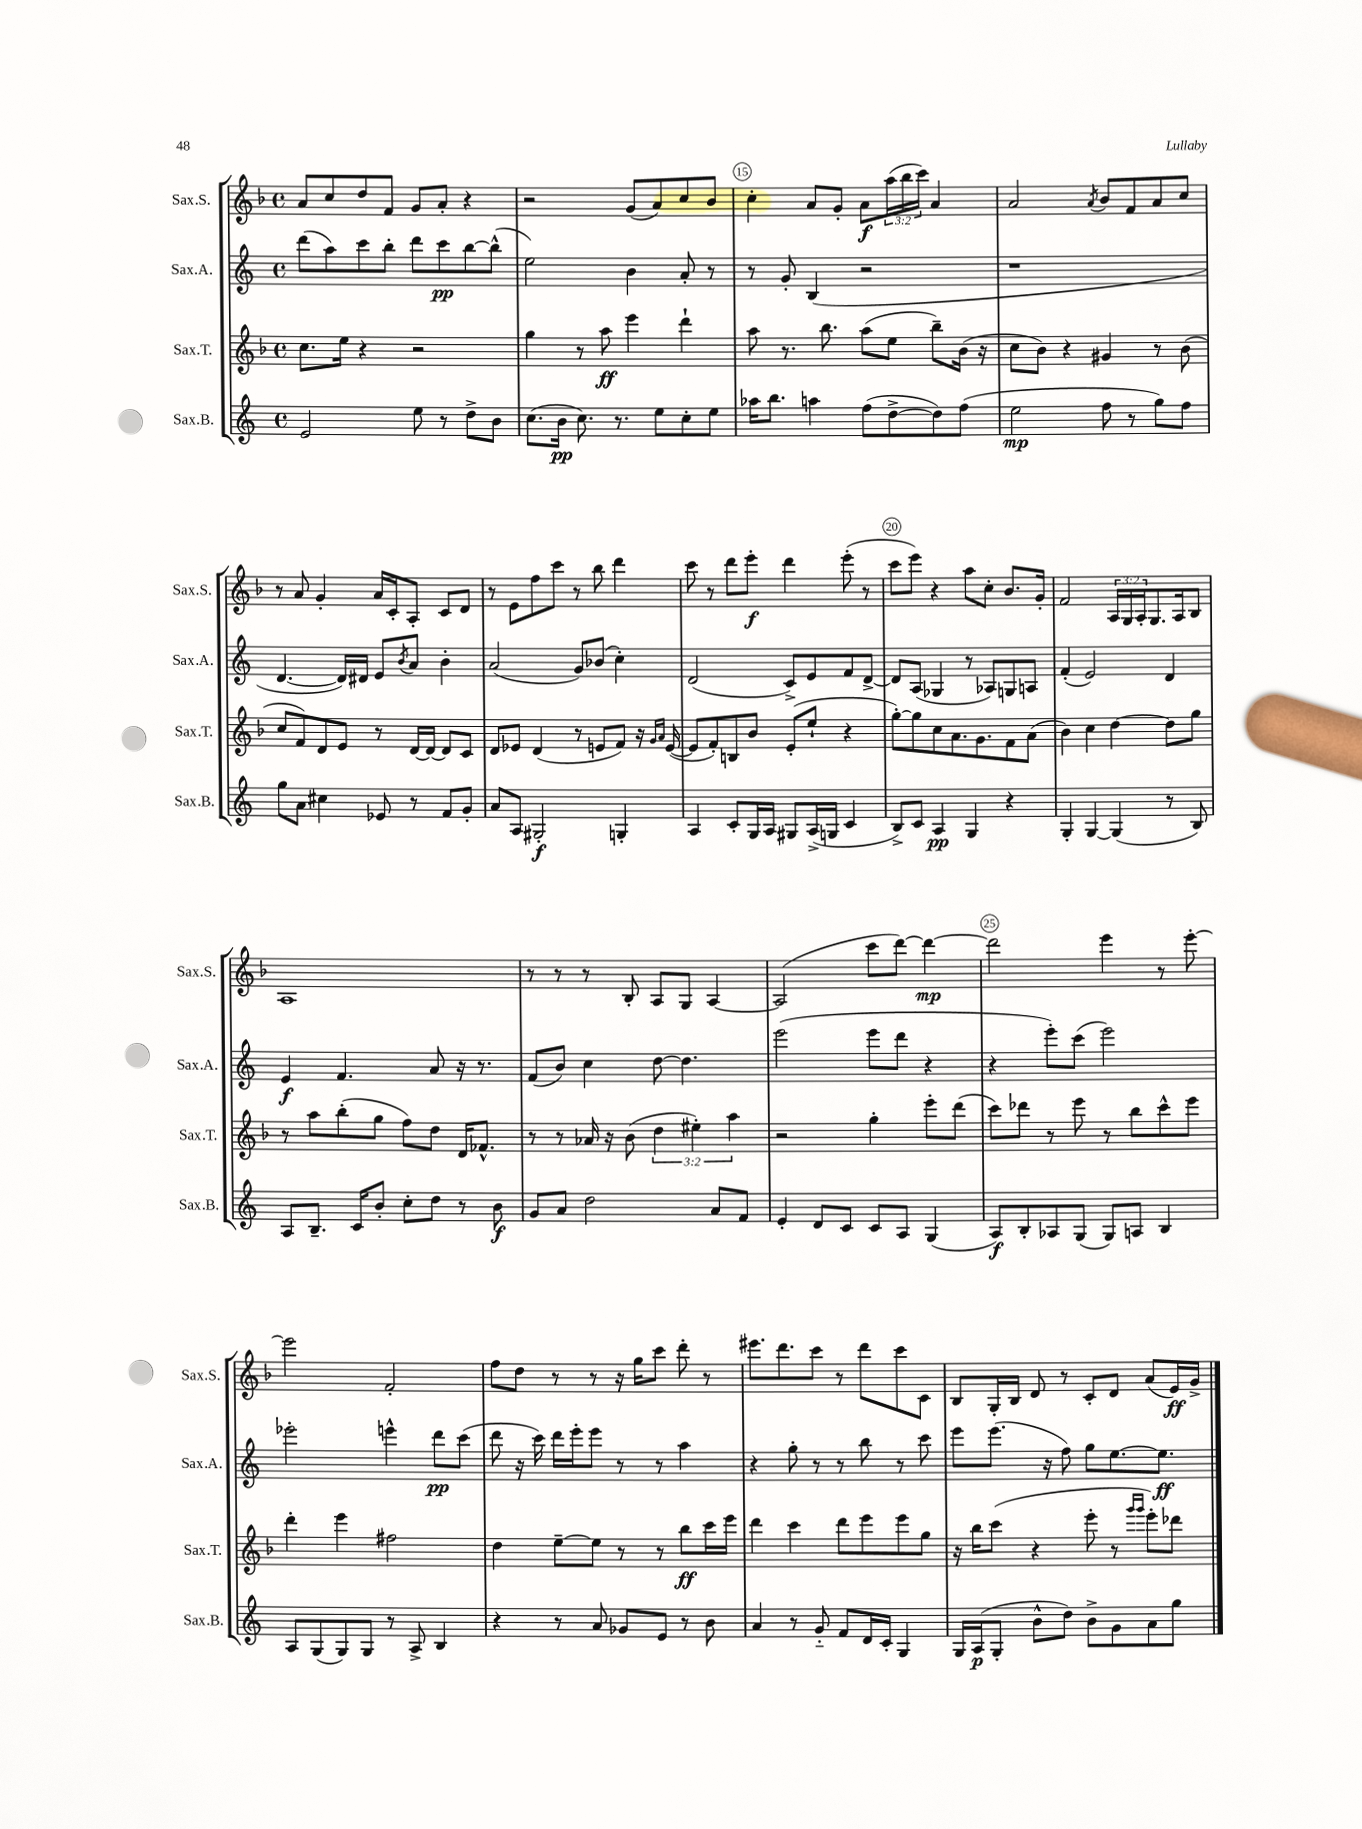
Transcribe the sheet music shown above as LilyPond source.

<<
\new StaffGroup <<
\new Staff = "s0" \with { instrumentName = "Sax.S." shortInstrumentName = "Sax.S." } {
    \clef treble \key f \major \defaultTimeSignature \time 4/4 \override Staff.TupletNumber.text = #tuplet-number::calc-fraction-text
    a'8 c''8 d''8 f'8 g'8 a'8-. r4 |
    r2 g'8( a'8) c''8 bes'8 |
    c''4-. a'8 g'8-. a'8\f \tuplet 3/2 { a''16( bes''16 c'''16) } a'4 |
    a'2 \acciaccatura { a'8 } bes'8 f'8 a'8 c''8 |
    r8 a'8 g'4-. a'16 c'16-. a8-. c'8 d'8 |
    r8 e'8 f''8 c'''8 r8 bes''8 d'''4 |
    c'''8 r8 d'''8 e'''8-.\f d'''4 e'''8-.( r8 |
    c'''8 e'''8) r4 a''8 c''8-. bes'8. g'16-. |
    f'2 \tuplet 3/2 { a16 g16 a16-. } g8. a16 bes8 |
    a1 |
    r8 r8 r8 bes8-. a8 g8 a4~ |
    a2( c'''8 d'''8~) d'''4~\mp |
    d'''2 e'''4 r8 e'''8~-. |
    e'''2 f'2-. |
    f''8 d''8 r8 r8 r16 g''16 c'''8 d'''8-. r8 |
    eis'''8. d'''8. c'''8 r8 d'''8 c'''8 c'8 |
    bes8 g16-. bes16 d'8 r8 c'8-. d'8 a'8( e'16\ff) g'16-> \bar "|." |
}
\new Staff = "s1" \with { instrumentName = "Sax.A." shortInstrumentName = "Sax.A." } {
    \clef treble \key c \major \defaultTimeSignature \time 4/4
    d'''8( a''8) c'''8 b''8-. d'''8 c'''8\pp b''8~ b''8-^( |
    e''2) b'4 a'8-. r8 |
    r8 g'8-. b4( r2 |
    r1 |
    d'4.~ d'16) dis'16 e'8 \acciaccatura { b'8 } a'8 b'4-. |
    a'2( g'8) bes'8( c''4-.) |
    d'2( c'8->) e'8 f'8 d'8~-> |
    d'8 a8( ges4 r8 aes8) g8 a8 |
    f'4-.( e'2) d'4 |
    e'4\f f'4. a'8 r16 r8. |
    f'8( b'8) c''4 d''8~ d''4. |
    e'''2( e'''8 d'''8 r4 |
    r4 e'''8-.) c'''8( e'''2) |
    ees'''2-. e'''4-^ d'''8\pp c'''8( |
    d'''8 r16 c'''16) d'''16 e'''16-. e'''8 r8 r8 a''4 |
    r4 g''8-. r8 r8 b''8 r8 c'''8 |
    e'''8 e'''8.( r16 f''8) g''8 e''8.~ e''8.\ff \bar "|." |
}
\new Staff = "s2" \with { instrumentName = "Sax.T." shortInstrumentName = "Sax.T." } {
    \clef treble \key f \major \defaultTimeSignature \time 4/4 \override Staff.TupletNumber.text = #tuplet-number::calc-fraction-text
    c''8. e''16 r4 r2 |
    g''4 r8 a''8\ff e'''4 d'''4-! |
    a''8 r8. bes''8. a''8( e''8 bes''8--) bes'16( r16 |
    c''8 bes'8) r4 gis'4 r8 bes'8( |
    c''8 f'8) d'8 e'8 r8 d'16~ d'16~ d'8 c'8 |
    d'8 ees'8 d'4( r8 e'8 f'8) r16 \grace { g'16 a'16 } e'16~( |
    e'8 f'8-.) b8 bes'8 e'8-.( e''8-! r4 |
    g''8~-.) g''8 c''8 a'8. g'8. f'8 a'8( |
    bes'4) c''4 d''4~ d''8 g''8 |
    r8 a''8 bes''8-.( g''8 f''8) d''8 d'16 fes'8.-^ |
    r8 r8 aes'16 r16 bes'8( \tuplet 3/2 { d''4 eis''4-.) a''4 } |
    r2 g''4-. e'''8-. d'''8( |
    c'''8) des'''8 r8 e'''8 r8 bes''8 c'''8-^ e'''8 |
    d'''4-. e'''4 fis''2 |
    d''4 e''8~-- e''8 r8 r8 bes''8\ff c'''16 e'''16 |
    d'''4 c'''4 d'''8 e'''8 e'''8 g''8 |
    r16 bes''16 c'''8( r4 e'''8-. r8 \grace { g'''16 g'''16 } e'''8-.) des'''8 \bar "|." |
}
\new Staff = "s3" \with { instrumentName = "Sax.B." shortInstrumentName = "Sax.B." } {
    \clef treble \key c \major \defaultTimeSignature \time 4/4
    e'2 e''8 r8 d''8-> b'8 |
    c''8.( b'16\pp c''8.) r8. e''8 c''8-. e''8 |
    aes''16 b''8. a''4 f''8( d''8~-> d''8) f''8( |
    e''2\mp f''8 r8 g''8) f''8 |
    g''8 a'8 cis''4 ees'8 r8 f'8 g'8-. |
    a'8 a8 gis2-.\f g4-. |
    a4 c'8-. g16 a16 gis8 a16->( g16 c'4 |
    b8->) c'8 a4\pp g4 r4 |
    g4-. g4~ g4( r8 b8) |
    a8 b8.-- c'16 b'8-. c''8-. d''8 r8 b'8\f |
    g'8 a'8 d''2 a'8 f'8 |
    e'4-. d'8 c'8 c'8 a8 g4( |
    a8\f) b8-. aes8 g8( g8) a8 b4 |
    a8 g8( g8) g8 r8 a8-> b4 |
    r4 r8 a'8 ges'8 e'8 r8 b'8 |
    a'4 r8 g'8-_ f'8 d'16 c'16-. g4 |
    g16 a16\p( g8-. b'8-^ d''8) b'8-> g'8 a'8 g''8 \bar "|." |
}
>>
>>
\layout { \context { \Score currentBarNumber = #13 \override BarNumber.break-visibility = ##(#f #t #t) barNumberVisibility = #(every-nth-bar-number-visible 5) \override BarNumber.stencil = #(make-stencil-circler 0.1 0.3 ly:text-interface::print) } }
